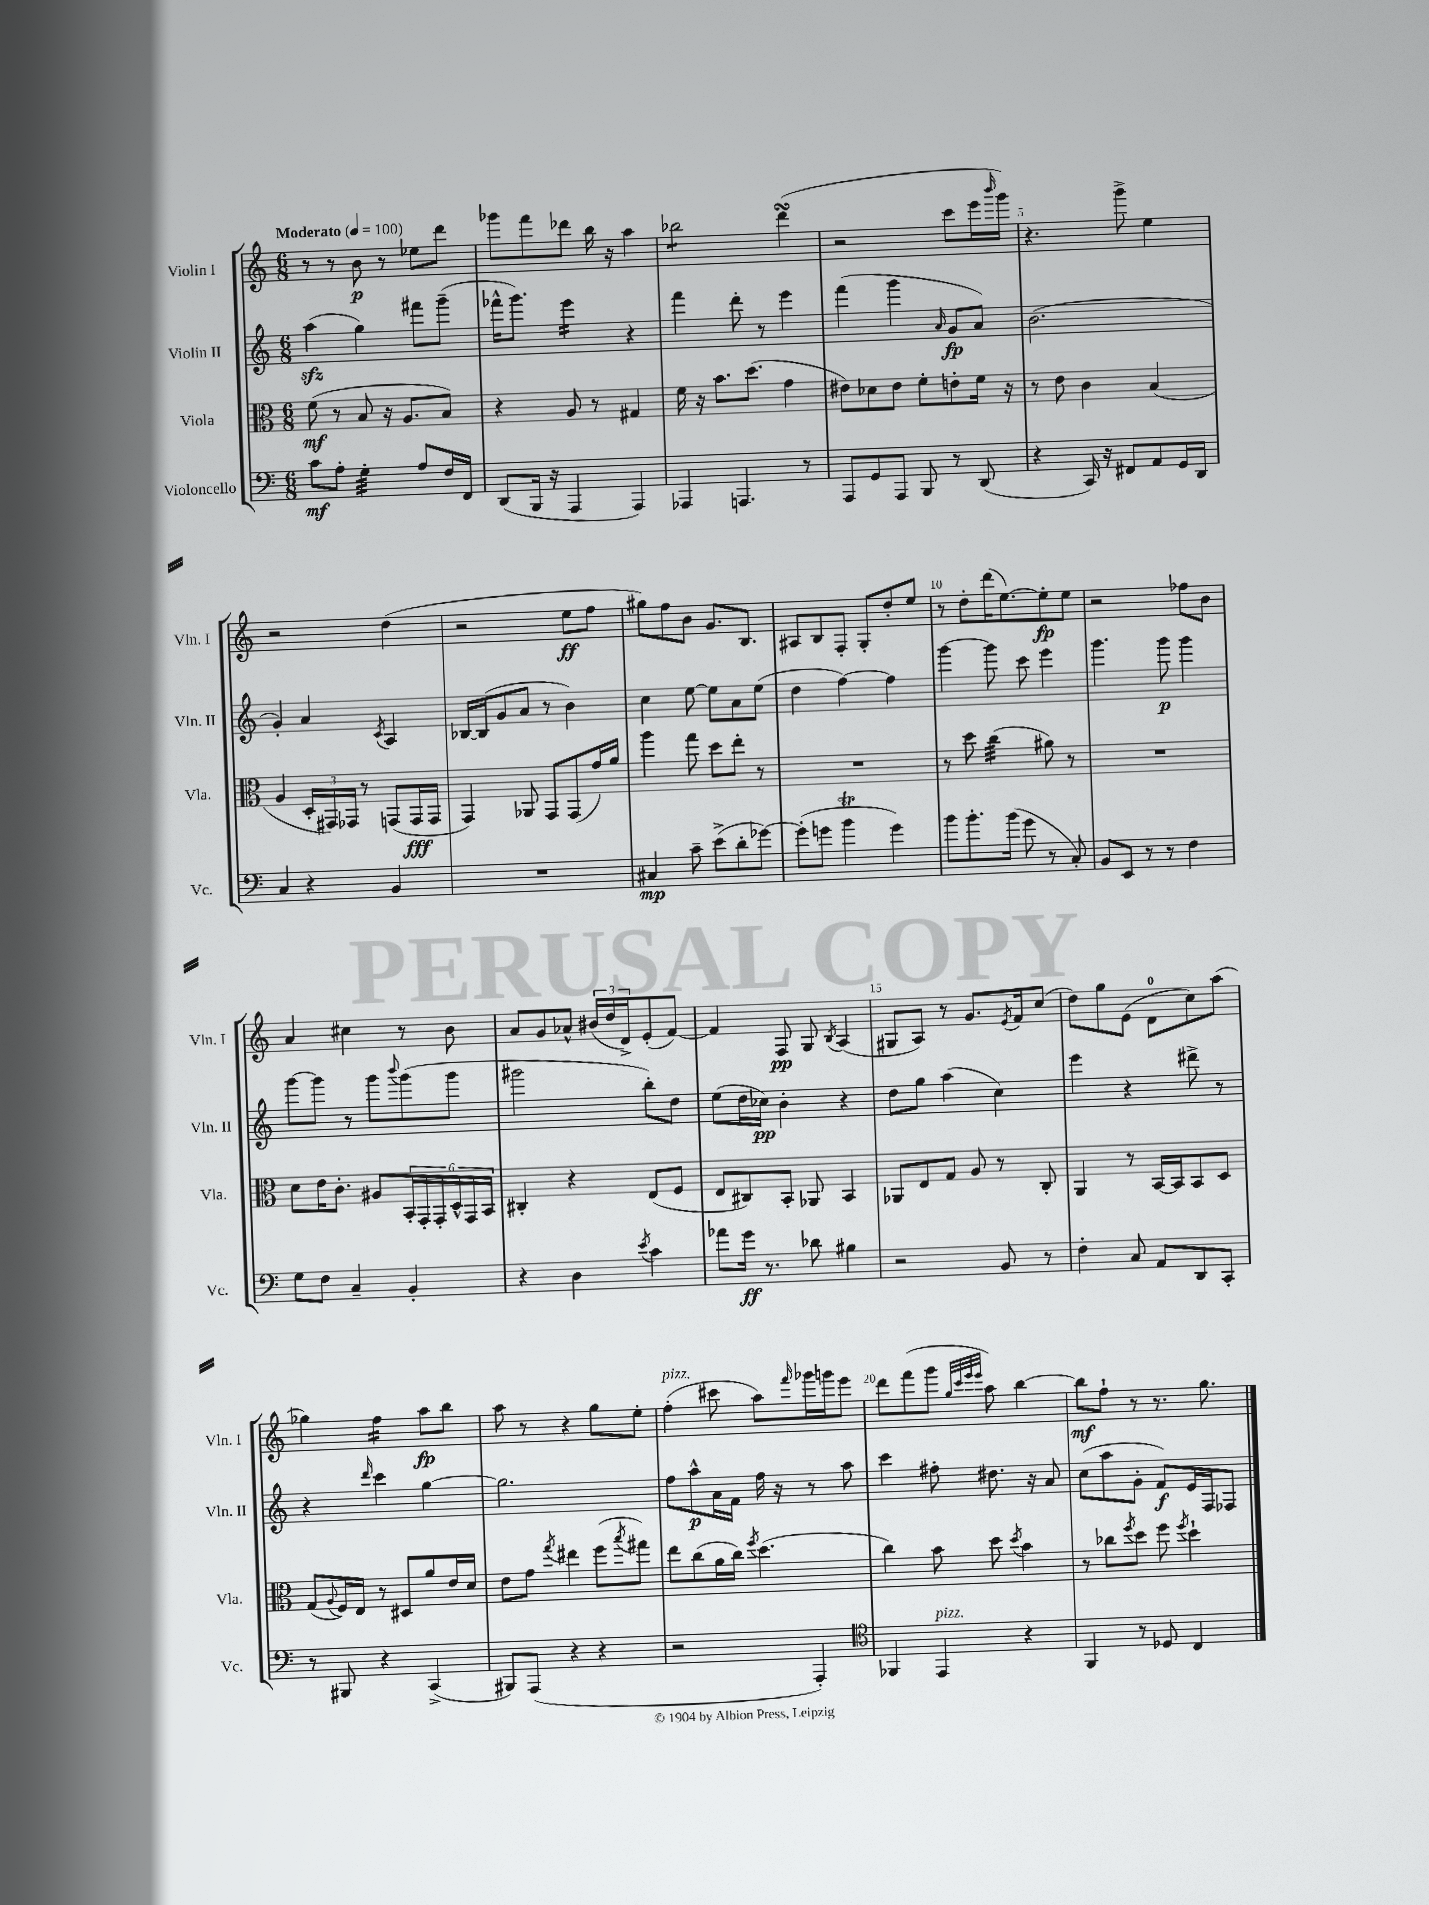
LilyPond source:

<<
\new StaffGroup <<
\new Staff = "s0" \with { instrumentName = "Violin I" shortInstrumentName = "Vln. I" } {
    \clef treble \key c \major \numericTimeSignature \time 6/8 \tempo "Moderato" 4 = 100
    r8 r8 b'8\p r8 ees''8 d'''8 |
    ges'''8 f'''8 des'''8 b''16 r16 a''4 |
    bes''2:8 d'''4\turn( |
    r2 c'''8 e'''16 \grace { b'''16 } g'''16) |
    r4. g'''8-> e''4 |
    r2 d''4( |
    r2 e''8\ff f''8 |
    gis''8) f''8 b'8 g'8. b8. |
    ais8 b8 f8-. g8-. d''8-. e''8 |
    r8 d''8-. d'''16( e''8.~) e''8-.\fp e''8 |
    r2 fes''8 b'8 |
    a'4 cis''4 r8 b'8 |
    a'8 g'8 aes'8-^ \tuplet 3/2 { bis'16( d''16 d'16->) } e'8-.( f'8~) |
    f'4 f8\pp g8 \acciaccatura { b8 } a4( |
    gis8 a8) r8 g'8. \acciaccatura { e'8 } f'16 c''8( |
    d''8) g''8 e'8( d'8-0 c''8) a''8( |
    ges''4) f''4:16 a''8\fp b''8 |
    a''8 r8 r4 g''8 e''8-. |
    f''4-.^\markup { \italic "pizz." }( cis'''8 a''8) \grace { f'''16 } ges'''16 g'''16 e'''8 |
    d'''8 f'''8( g'''8 \grace { g''32 c'''32 e'''32 e'''32 } a''8) b''4~ |
    b''8\mf f''8-! r8 r8. g''8. \bar "|." |
}
\new Staff = "s1" \with { instrumentName = "Violin II" shortInstrumentName = "Vln. II" } {
    \clef treble \key c \major \numericTimeSignature \time 6/8
    a''4\sfz( g''4) fis'''8 g'''8--( |
    fes'''16-^ g'''8.) e'''4:16 r4 |
    f'''4 d'''8-. r8 e'''4 |
    f'''4( g'''4 \grace { a'16 } g'8\fp a'8) |
    b'2.( |
    g'4-.) a'4 \acciaccatura { c'8 } a4 |
    bes16~ bes16( g'8 a'8 r8 b'4) |
    c''4 e''8~ e''8 a'8 e''8( |
    d''4 f''4~) f''4 |
    g'''4~ g'''8 c'''8 e'''4 |
    g'''4. g'''8\p g'''4 |
    g'''8~ g'''8 r8 g'''8 \appoggiatura { b'''8 } g'''8( g'''8 |
    gis'''2 b''8-.) d''8 |
    e''8( d''16 ces''16\pp) b'4-. r4 |
    d''8 g''8 a''4( c''4) |
    e'''4 r4 dis'''8-> r8 |
    r4 \grace { d'''16 } c'''4 g''4~ |
    g''2. |
    f''8 a''8-^\p a'16 f'16 f''16 r16 r8 a''8 |
    c'''4 fis''8-. dis''8. r16 a'8 |
    c''8( a''8 g'8-. f'8\f) e'16 f16 fes8 \bar "|." |
}
\new Staff = "s2" \with { instrumentName = "Viola" shortInstrumentName = "Vla." } {
    \clef alto \key c \major \numericTimeSignature \time 6/8
    f'8\mf( r8 b8 r16 a8. b8) |
    r4 a8 r8 gis4 |
    f'16 r16 b'8. d''8.( g'4 |
    eis'8) des'8 eis'8 f'8-. e'8-. f'16 r16 |
    r8 e'8 c'4 b4( |
    a4 \tuplet 3/2 { d16-. gis,16) ges,16 } r8 g,8( g,16\fff g,16 |
    g,4) aes,8 g,8 g,8( g'16) a'16 |
    a''4 g''8 d''8 e''8-. r8 |
    R2. |
    r8 d''8 c''4:32( ais'8) r8 |
    R2. |
    d'8 e'16 c'8.-. ais8 \tuplet 6/4 { b,16-. g,16-. g,16-. d16-^ g,16 b,16 } |
    cis4-. r4 e8( f8 |
    e8 cis8) b,8-. aes,8 b,4 |
    aes,8 e8 g8 a8 r8 c8-. |
    a,4 r8 b,16~ b,16 b,8 d8 |
    g8( \appoggiatura { a8 } f16) e16 r8 dis8 a'8 e'16 d'16 |
    e'8 g'8 \acciaccatura { g''8 } eis''4 f''8( \acciaccatura { b''8 } gis''8) |
    e''8 c''8( a'16 c''16) \acciaccatura { f''8 } d''4.( |
    c''4) b'8 d''8 \acciaccatura { d''8 } b'4 |
    r8 ces''8 \acciaccatura { f''8 } d''8 f''8 \acciaccatura { f''8 } d''4-! \bar "|." |
}
\new Staff = "s3" \with { instrumentName = "Violoncello" shortInstrumentName = "Vc." } {
    \clef bass \key c \major \numericTimeSignature \time 6/8
    c'8\mf a8-. g4:32-. a8 f16 f,16 |
    d,8( b,,16 r16 a,,4 a,,4) |
    aes,,4 a,,4. r8 |
    a,,8 g,8 a,,8 b,,8 r8 d,8( |
    r4 c,16) r16 fis,8 a,8 g,16 d,16 |
    c4 r4 b,4 |
    R2. |
    cis4\mp c'8-- e'8->( d'8-. ges'8~) |
    ges'8-.( g'8 b'4\trill g'4) |
    b'8 b'8.-. b'16( g'8 r8 c8-.) |
    b,8 e,8 r8 r8 f4 |
    g8 f8 c4-- b,4-. |
    r4 d4 \acciaccatura { e'8 } c'4 |
    aes'8 g'16\ff r8. des'8 bis4 |
    r2 b,8 r8 |
    f4-. c8 a,8 d,8 c,8-. |
    r8 bis,,8 r4 c,4->( |
    bis,,8) a,,8( r4 r4 |
    r2 a,,4-.) |
    \clef tenor fes,4 e,4^\markup { \italic "pizz." } r4 |
    f,4 r8 des8 c4 \bar "|." |
}
>>
>>
\layout { \context { \Score \override BarNumber.break-visibility = ##(#f #t #t) barNumberVisibility = #(every-nth-bar-number-visible 5) } }
